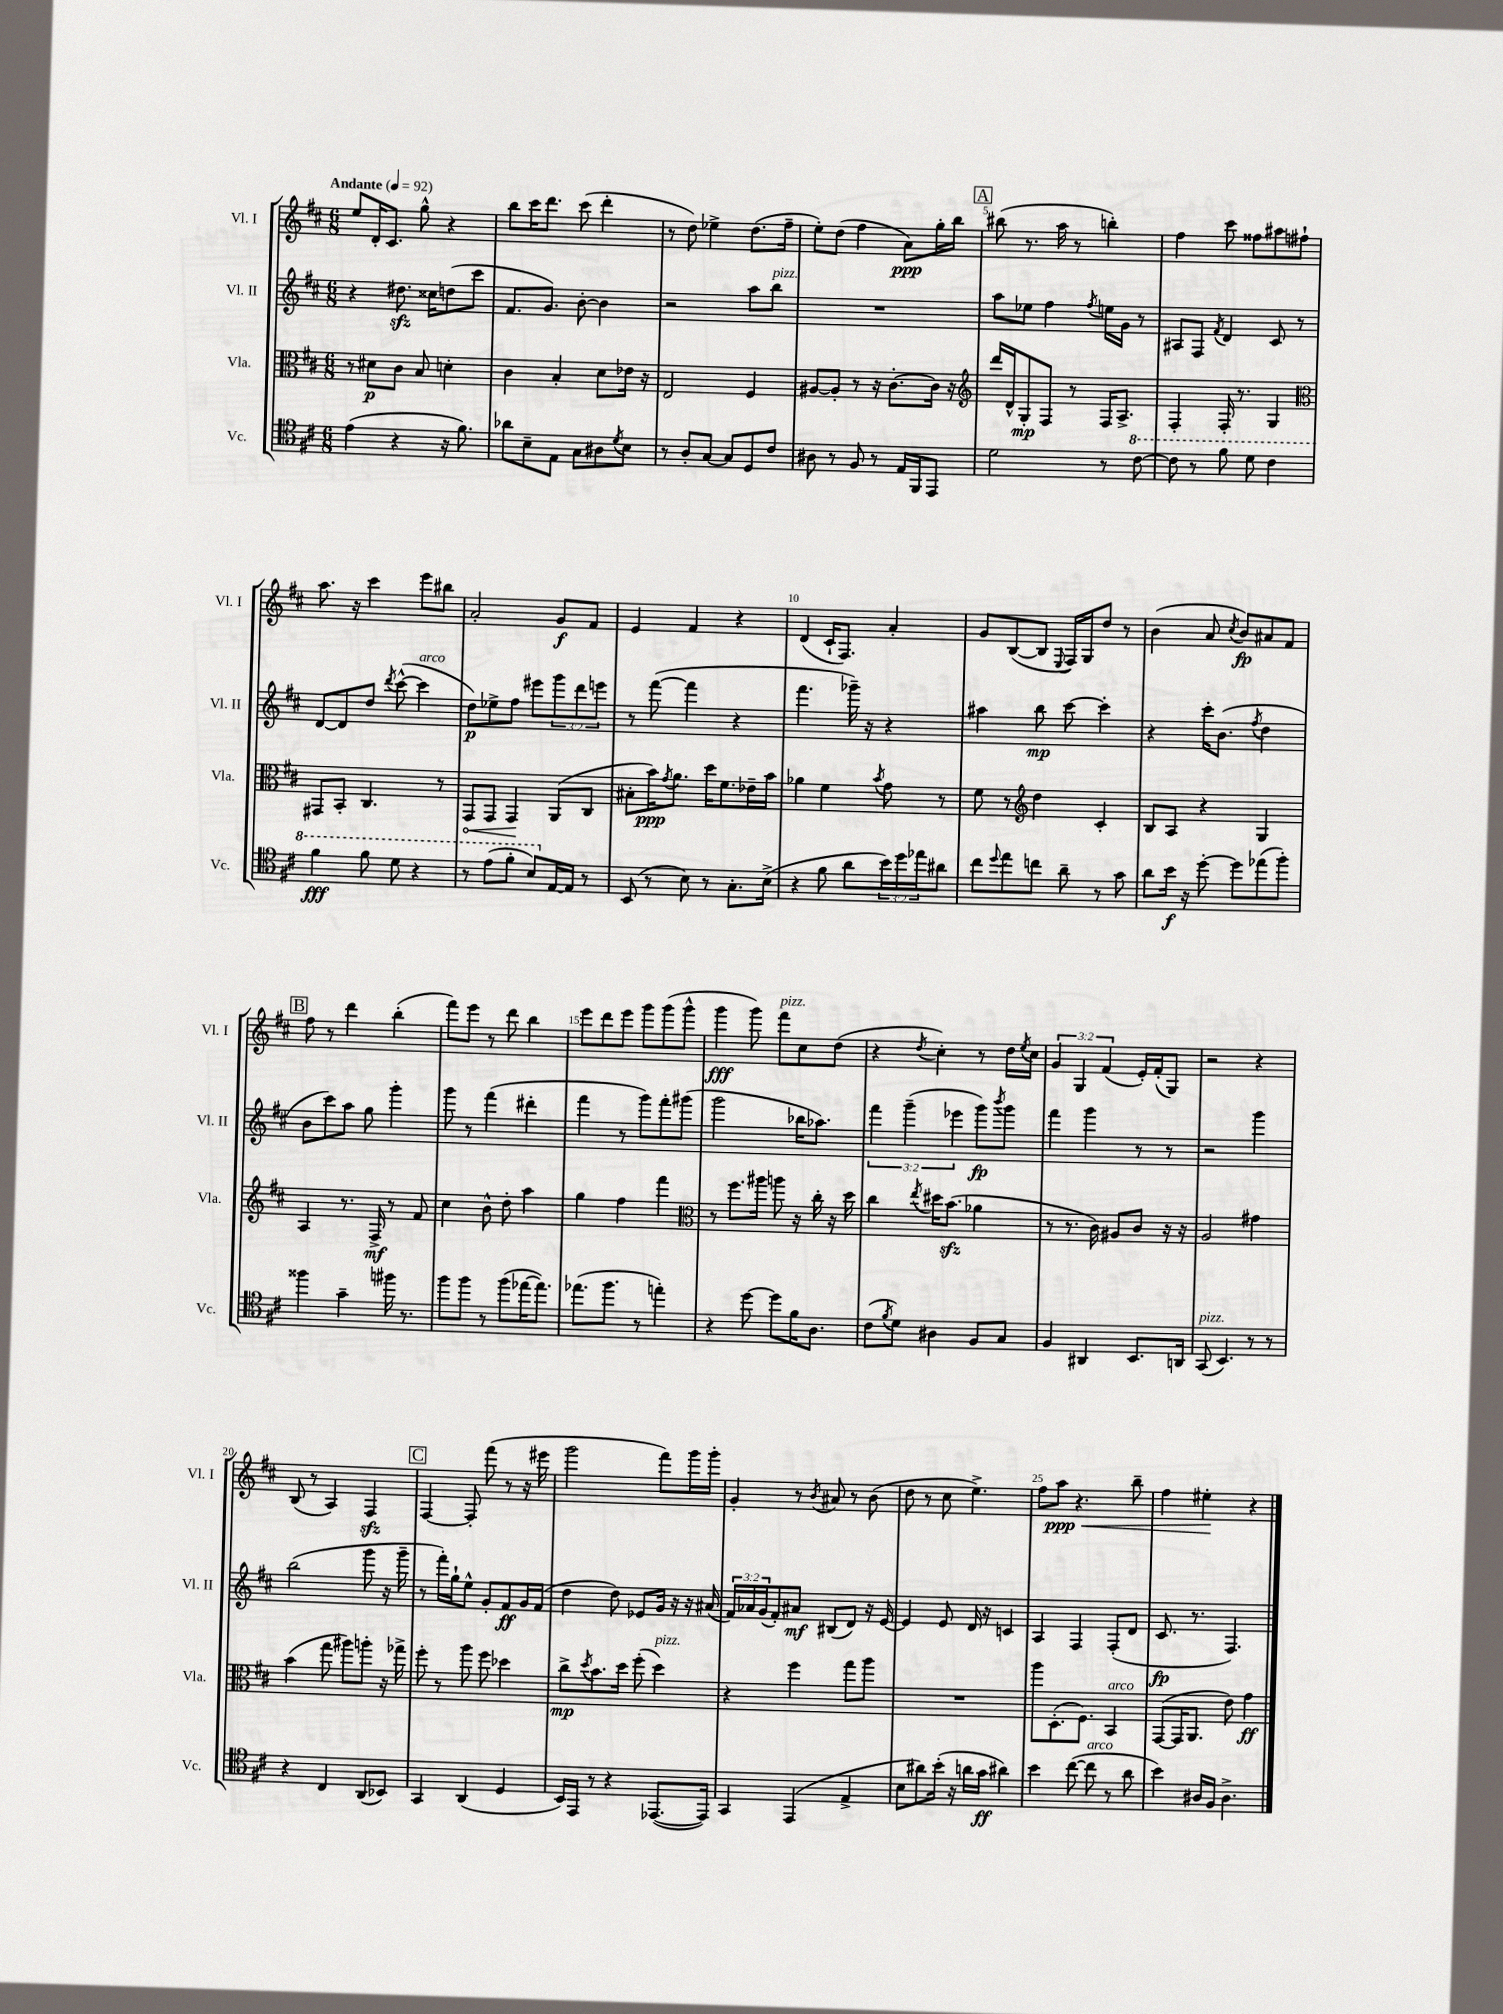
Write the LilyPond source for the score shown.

<<
\new StaffGroup <<
\new Staff = "s0" \with { instrumentName = "Vl. I" shortInstrumentName = "Vl. I" } {
    \clef treble \key d \major \numericTimeSignature \time 6/8 \override Staff.TupletNumber.text = #tuplet-number::calc-fraction-text \tempo "Andante" 4 = 92
    e''8 d'16-. cis'8. g''8-^ r4 |
    b''8 cis'''16 d'''8. cis'''8( d'''4-. |
    r8 d''8) ees''4-> d''8.( fis''16-- |
    e''8-.) d''8( fis''4 a'8\ppp) g''16-. b''16 |
    \mark \markup { \box "A" } bis''8( r8. a''16 r8 b''4-.) |
    fis''4 cis'''8 fisis''8 ais''8 fis''8-! |
    a''8. r16 cis'''4 e'''8 bis''8 |
    a'2-. g'8\f fis'8 |
    e'4 fis'4 r4 |
    d'4( cis'16-! fis8.) a'4-. |
    g'8 b8~( b8 \appoggiatura { e8 } fis16) g16 d''8 r8 |
    b'4( a'8 \acciaccatura { cis''8 } b'8\fp) ais'8 fis'8 |
    \mark \markup { \box "B" } fis''8 r8 d'''4 b''4-.( |
    fis'''8) e'''8 r8 d'''8 b''4 |
    e'''8 d'''8 e'''8 g'''8 g'''8( g'''8-^ |
    g'''4\fff g'''8) fis'''8^\markup { \italic "pizz." } cis''8 d''8( |
    r4 \acciaccatura { d''8 } cis''4-.) r8 d''16 \acciaccatura { e''8 } cis''16 |
    \tuplet 3/2 { g'4 g4 fis'4( } e'16-.) fis'16-.( g8) |
    r2 r4 |
    b8( r8 a4) fis4\sfz |
    \mark \markup { \box "C" } fis4~ fis8-. fis'''8( r8 r16 eis'''16 |
    g'''2 fis'''8) g'''16 g'''16-. |
    g'4-. r8 \acciaccatura { b'8 } ais'8 r8 b'8( |
    d''8 r8 cis''8 e''4.->) |
    fis''8 a''8\ppp\< r4. b''8-- |
    fis''4 eis''4-.\! r4 \bar "|." |
}
\new Staff = "s1" \with { instrumentName = "Vl. II" shortInstrumentName = "Vl. II" } {
    \clef treble \key d \major \numericTimeSignature \time 6/8 \override Staff.TupletNumber.text = #tuplet-number::calc-fraction-text
    r4 dis''8.\sfz cisis''16 d''8( cis'''8 |
    fis'8. g'8.) b'8~-. b'4 |
    r2 a''8 b''8^\markup { \italic "pizz." } |
    R2. |
    \mark \markup { \box "A" } a''8 ees''8 fis''4 \acciaccatura { fis''8 } e''16 g'16 r8 |
    ais8 fis8 \acciaccatura { fis'8 } d'4 cis'8 r8 |
    d'8~ d'8 d''8 \acciaccatura { d'''8 } cis'''8~-^( cis'''4^\markup { \italic "arco" } |
    d''8\p) ees''8-> fis''8 eis'''8 \tuplet 3/2 { g'''8 d'''8 e'''8 } |
    r8 fis'''8~( fis'''4 r4 |
    fis'''4. ges'''16--) r16 r4 |
    ais''4 b''8\mp cis'''8~ cis'''4-. |
    r4 cis'''16-. b'8.( \acciaccatura { fis''8 } d''4 |
    \mark \markup { \box "B" } b'8 cis'''8) a''8 g''8 g'''4-. |
    g'''8 r8 fis'''4( dis'''4-. |
    fis'''4 r8 g'''8) fis'''8-. gis'''8( |
    g'''2 bes''16 aes''8.) |
    \tuplet 3/2 { fis'''4 g'''4--( ees'''4 } g'''8\fp) \acciaccatura { b'''8 } g'''8 |
    fis'''4 g'''4 r8 r8 |
    r2 g'''4 |
    b''2( g'''8 r16 g'''16-- |
    \mark \markup { \box "C" } r8 fis'''16-.) g''16-! e''8-^ g'8-. fis'8\ff g'16 fis'16( |
    d''4 d''8) ees'8 g'16 r16 r16 ais'16( |
    \tuplet 3/2 { fis'16) aes'16 g'16( } fis'8-.) ais'8\mf bis8( d'8) r16 e'16~ |
    e'4 e'8 d'16 r16 c'4 |
    a4 fis4 fis8-.( d'8 |
    cis'8.\fp r8. fis4.) \bar "|." |
}
\new Staff = "s2" \with { instrumentName = "Vla." shortInstrumentName = "Vla." } {
    \clef alto \key d \major \numericTimeSignature \time 6/8
    r8 dis'8\p cis'8 b8 d'4-. |
    cis'4 b4-. d'8 ees'16 r16 |
    e2 fis4 |
    ais8~ ais8-. r8 r16 cis'8.~-. cis'16 r16 |
    \mark \markup { \box "A" } \clef treble d'''16 d'16-^ g8-.\mp fis8 r8 fis16 a8.-> |
    fis4-. fis16-. r8. g4 |
    \clef alto gis,8 b,8-. cis4. r8 |
    \once \override Hairpin.circled-tip = ##t g,8\< g,8 g,4\! a,8( cis8 |
    bis8-. b'16\ppp) \acciaccatura { g'8 } a'8. d''16 fis'8. ees'16-- b'16 |
    aes'4 fis'4 \acciaccatura { b'8 } g'8 r8 |
    fis'8 r8 \clef treble d''4 cis'4-. |
    b8 a8 r4 g4 |
    \mark \markup { \box "B" } a4 r8. fis16->\mf r8 fis'8 |
    cis''4 b'8-^ d''8-. a''4 |
    g''4 fis''4 fis'''4 |
    \clef alto r8 fis''8. ais''16 a''8 r16 cis''16-. r16 d''16 |
    cis''4 \acciaccatura { e''8 } dis''16 b'8.\sfz( aes'4 |
    r8 r8. cis'16) ais8 cis'8 r16 r16 |
    a2 gis'4 |
    b'4( g''8 ais''8) a''8-. r16 ges''16-> |
    \mark \markup { \box "C" } fis''8-. r8 a''8 fis''8 des''4 |
    cis''8->\mp \acciaccatura { d''8 } b'8. d''16 fis''8-.( d''4^\markup { \italic "pizz." }) |
    r4 fis''4 g''8 a''8 |
    R2. |
    a''8 d8.-.( fis8.) b,4^\markup { \italic "arco" } |
    g,8~( g,16 a,8. e'8) g'4\ff \bar "|." |
}
\new Staff = "s3" \with { instrumentName = "Vc." shortInstrumentName = "Vc." } {
    \clef tenor \key d \major \numericTimeSignature \time 6/8 \override Staff.TupletNumber.text = #tuplet-number::calc-fraction-text
    e'4( r4 r16 fis'8.) |
    aes'8 b8-- e8 g8 ais8 \acciaccatura { d'8 } b8 |
    r8 a8-. g8~ g8 d8 cis'8 |
    ais8 r8 fis8 r8 e16 fis,16 e,8 |
    \mark \markup { \box "A" } d'2 r8 \ottava #1 cis''8~ |
    cis''8 r8 fis''8 d''8 cis''4 |
    fis''4\fff fis''8 d''8 r4 |
    r8 e''8( fis''8-. b'8) \ottava #0 e16~ e16 r8 |
    b,8( r8 b8) r8 g8.-. b16->( |
    r4 fis'8 a'8 \tuplet 3/2 { b'16) d''16 ees''16 } ais'8 |
    cis''8 \appoggiatura { d''8 } e''8 c''8 a'8-- r8 g'8 |
    a'8 b'16\f r16 d''8~-. d''8 ees''8( fis''8-.) |
    \mark \markup { \box "B" } fisis''4 g'4-- fis''16 r8. |
    fis''8 fis''8 r8 fis''8( ees''16~ ees''8.) |
    ees''8.( fis''8. r8 e''4-.) |
    r4 d''8~ d''8 fis'16 a8. |
    cis'8( \acciaccatura { fis'8 } d'8) ais4 fis8 g8 |
    fis4 ais,4 b,8. a,16 |
    g,8^\markup { \italic "pizz." }( b,4.) r8 r8 |
    r4 cis4 a,8( bes,8) |
    \mark \markup { \box "C" } g,4 a,4( d4 |
    b,16) e,16 r8 r4 ees,8.~( ees,16) |
    g,4 e,4( e4-> |
    b8 ais'8) b'16-.( r16 a'16 g'16\ff ais'4) |
    b'4 cis''8~( cis''8^\markup { \italic "arco" } r8 a'8 |
    b'4) ais16 fis16 ais4.-> \bar "|." |
}
>>
>>
\layout { \context { \Score \override BarNumber.break-visibility = ##(#f #t #t) barNumberVisibility = #(every-nth-bar-number-visible 5) } }
